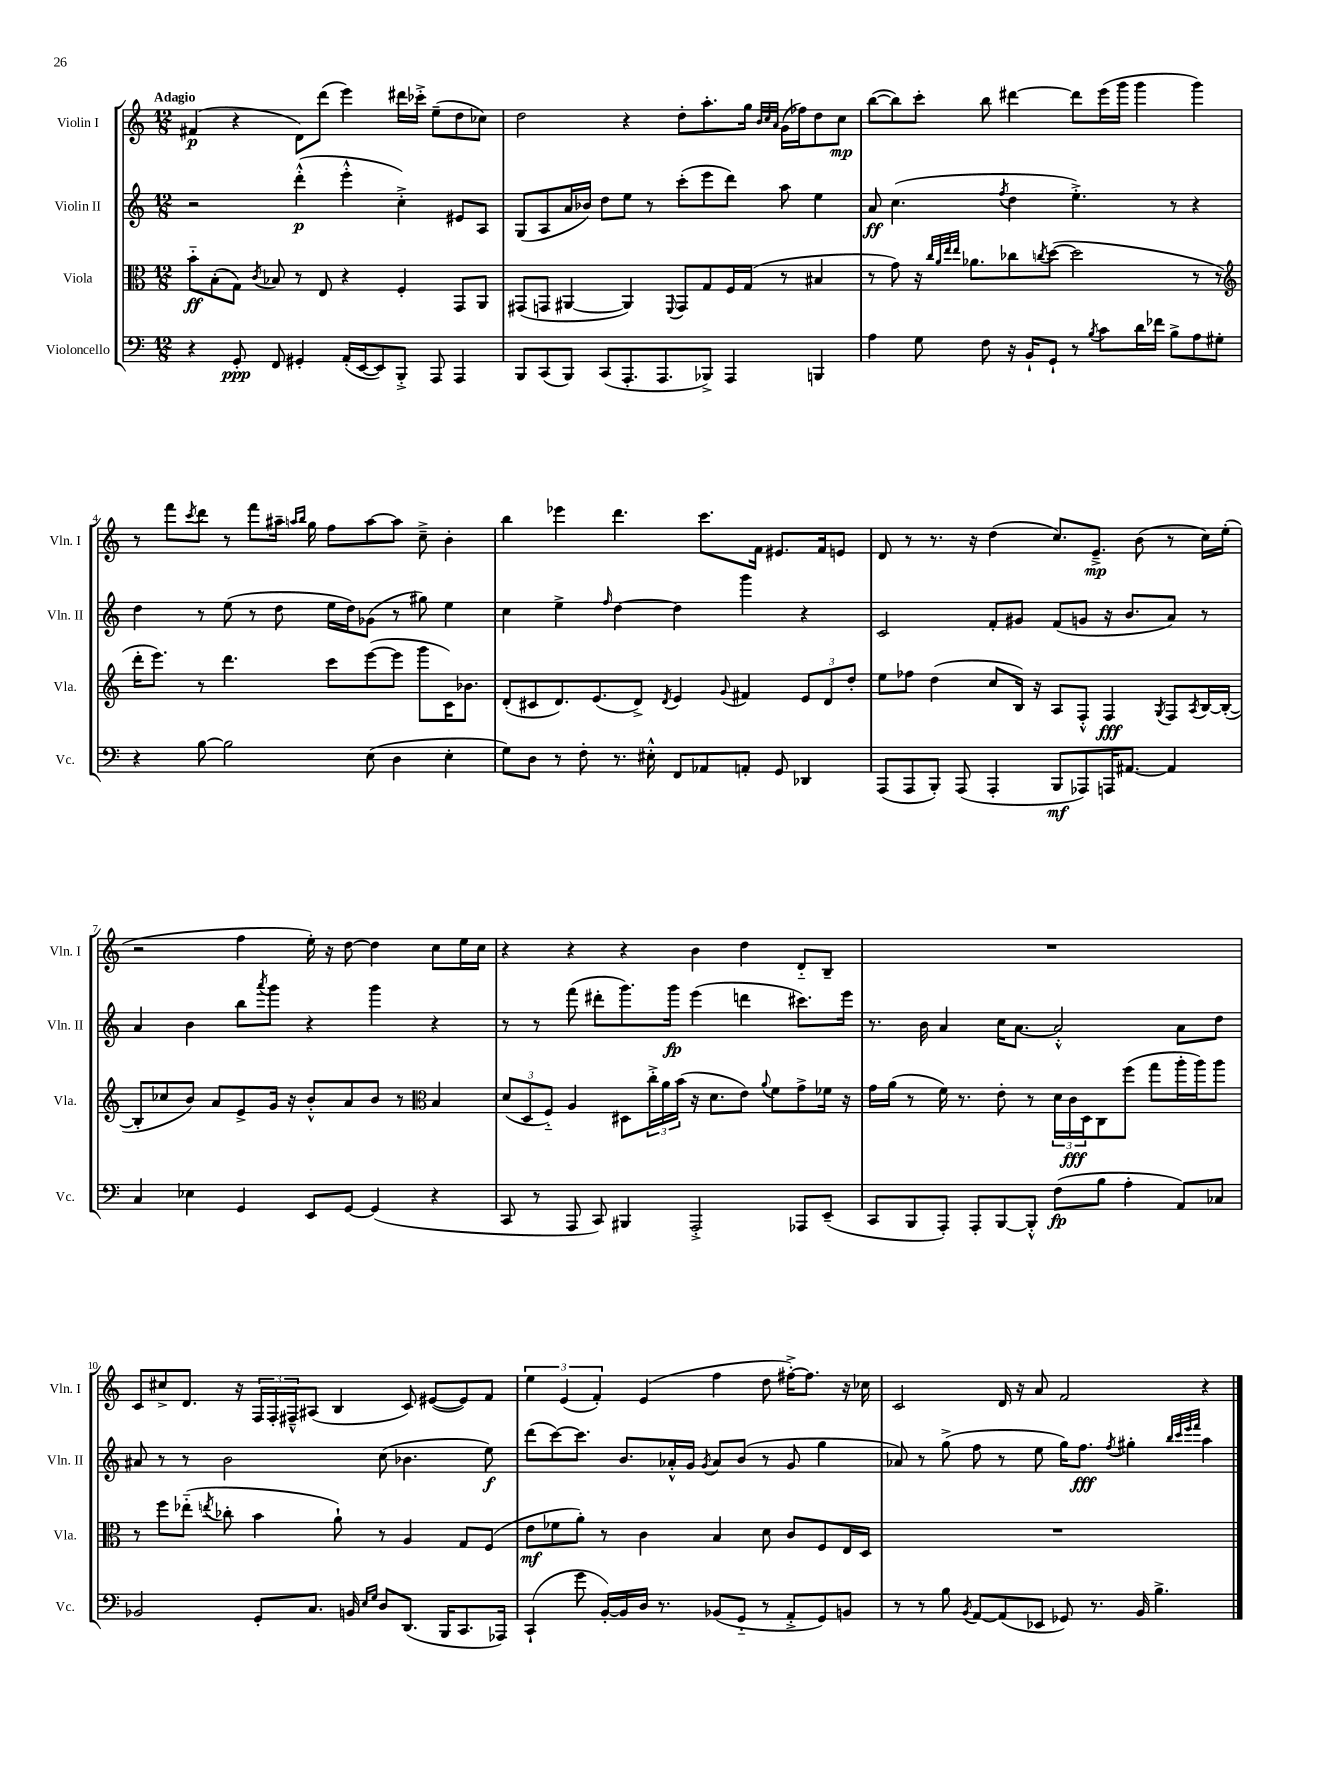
<<
\new StaffGroup <<
\new Staff = "s0" \with { instrumentName = "Violin I" shortInstrumentName = "Vln. I" } {
    \clef treble \key c \major \numericTimeSignature \time 12/8 \tempo "Adagio"
    fis'4\p( r4 d'8) d'''8( e'''4) dis'''16 ces'''16-.-> e''8--( d''8 ces''8) |
    d''2 r4 d''8-. a''8.-. g''16 \grace { b'32 c''32 a'32 } g'16( fes''16) d''8 c''8\mp |
    b''8~( b''8) c'''8-. b''8 dis'''4~ dis'''8 e'''16( g'''16 g'''4 g'''4) |
    r8 f'''8 \acciaccatura { c'''8 } d'''8 r8 f'''8 ais''16-- \grace { a''16 b''16 } g''16 f''8 a''8~ a''8 c''8---> b'4-. |
    b''4 ees'''4 d'''4. c'''8. f'16 eis'8. f'16 e'8 |
    d'8 r8 r8. r16 d''4( c''8.) e'8.--->\mp b'8( r8 c''16) e''16-.( |
    r2 f''4 e''16-.) r16 d''8~ d''4 c''8 e''16 c''16 |
    r4 r4 r4 b'4 d''4 d'8-_ b8-- |
    R1. |
    c'8 cis''8-> d'8. r16 \tuplet 3/2 { f16 f16-. fis16---^ } ais8( b4 c'8) eis'8~( eis'8) f'8 |
    \tuplet 3/2 { e''4 e'4( f'4-.) } e'4( f''4 d''8 fis''16~-.->) fis''8. r16 ces''16 |
    c'2 d'16 r16 a'8 f'2 r4 \bar "|." |
}
\new Staff = "s1" \with { instrumentName = "Violin II" shortInstrumentName = "Vln. II" } {
    \clef treble \key c \major \numericTimeSignature \time 12/8
    r2 d'''4-.-^\p( e'''4-.-^ c''4-.->) eis'8 a8 |
    g8( a8 a'16 bes'16) d''8 e''8 r8 c'''8-.( e'''8 d'''8) a''8 e''4 |
    a'8\ff c''4.( \acciaccatura { f''8 } d''4 e''4.-.->) r8 r4 |
    d''4 r8 e''8( r8 d''8 e''16 d''16) ges'8( r8 gis''8) e''4 |
    c''4 e''4-> \grace { f''16 } d''4~ d''4 g'''4 r4 |
    c'2 f'8-. gis'8 f'8( g'8 r16 b'8. a'8) r8 |
    a'4 b'4 b''8 \acciaccatura { a'''8 } g'''8 r4 g'''4 r4 |
    r8 r8 f'''8( dis'''8-. g'''8.) g'''16\fp e'''4( d'''4 cis'''8.) e'''16 |
    r8. b'16 a'4 c''16 a'8.~ a'2-.-^ a'8 d''8 |
    ais'8 r8 r8 b'2 c''8( bes'4. e''8\f) |
    d'''8( c'''8~) c'''8. b'8. aes'16-.-^ g'16 \acciaccatura { g'8 } aes'8 b'8( r8 g'8 g''4 |
    aes'8) r8 g''8->( f''8 r8 e''8 g''16) f''8.\fff \acciaccatura { f''8 } gis''4-. \grace { b''32 c'''32 e'''32 f'''32 } a''4 \bar "|." |
}
\new Staff = "s2" \with { instrumentName = "Viola" shortInstrumentName = "Vla." } {
    \clef alto \key c \major \numericTimeSignature \time 12/8
    b'8-_\ff b8-.( g8) \acciaccatura { c'8 } bes8 r8 e8 r4 f4-. g,8 a,8 |
    gis,8( g,8 ais,4~ ais,4) \appoggiatura { f,8 } g,8 g8 f16 g16( r8 bis4 |
    r8 g'8) r16 \grace { c''32 a'32 e''32 e''32 } aes'8. ces''8 \acciaccatura { c''8 } d''8~( d''2 r8 r8 |
    \clef treble d'''16-. e'''8.) r8 d'''4. c'''8 e'''8~( e'''8 g'''8 c'16) bes'8. |
    d'8-.( cis'8 d'8.) e'8.( d'8->) \acciaccatura { d'8 } e'4 \appoggiatura { g'8 } fis'4 \tuplet 3/2 { e'8 d'8 d''8-. } |
    e''8 fes''8 d''4( c''8 b16) r16 a8 f8-.-^ f4\fff \acciaccatura { g8 } f8 \acciaccatura { a8 } b16~ b16~-.( |
    b8-. ces''8 b'8) a'8 e'8-> g'16 r16 b'8-.-^ a'8 b'8 r8 \clef alto b4 |
    \tuplet 3/2 { d'8( d8 f8-_) } a4 dis8 \tuplet 3/2 { c''16-.-> a'16 b'16( } r16 d'8. e'8) \appoggiatura { a'8 } f'8 g'8-> fes'16 r16 |
    g'16 a'16( r8 f'16) r8. e'8-. r8 \tuplet 3/2 { d'16 c'16\fff d16 } c8 f''8( g''8 a''16-. a''16) a''8 |
    r8 f''8 ees''8-_( \acciaccatura { e''8 } ces''8-. b'4 a'8-!) r8 a4 g8 f8( |
    e'8\mf fes'8 a'8-.) r8 c'4 b4 d'8 c'8 f8 e16 d16 |
    R1. \bar "|." |
}
\new Staff = "s3" \with { instrumentName = "Violoncello" shortInstrumentName = "Vc." } {
    \clef bass \key c \major \numericTimeSignature \time 12/8
    r4 g,8-.\ppp f,8 gis,4-. a,16-.( e,16~ e,8) b,,8-.-> a,,8 a,,4 |
    b,,8 c,8( b,,8) c,8( a,,8.-. a,,8. bes,,8->) a,,4 b,,4 |
    a4 g8 f8 r16 b,16-! g,8-! r8 \acciaccatura { b8 } c'8 d'16 fes'16 b8-> a8 gis8-. |
    r4 b8~ b2 e8( d4 e4-. |
    g8) d8 r8 f8-. r8. eis16-.-^ f,8 aes,8 a,8-. g,8 des,4 |
    a,,8( a,,8 b,,8-.) a,,8( a,,4-. b,,8\mf aes,,8) a,,16 ais,8.~ ais,4 |
    c4 ees4 g,4 e,8 g,8~ g,4( r4 |
    c,8 r8 a,,8 c,8) bis,,4 a,,2-.-> aes,,8 e,8--( |
    c,8 b,,8 a,,8-.) a,,8-. b,,8~ b,,8-.-^ f8\fp( b8 a4-. a,8) ces8 |
    bes,2 g,8-. c8. b,16 \grace { e16 g16 } d8 d,8.( b,,16 c,8. aes,,16) |
    c,4-!( g'8 b,16~-.) b,16 d16 r8. bes,8( g,8-_ r8 a,8-.-> g,8) b,8 |
    r8 r8 b8 \acciaccatura { b,8 } a,8~ a,8( ees,8 ges,8) r8. b,16 b4.-> \bar "|." |
}
>>
>>
